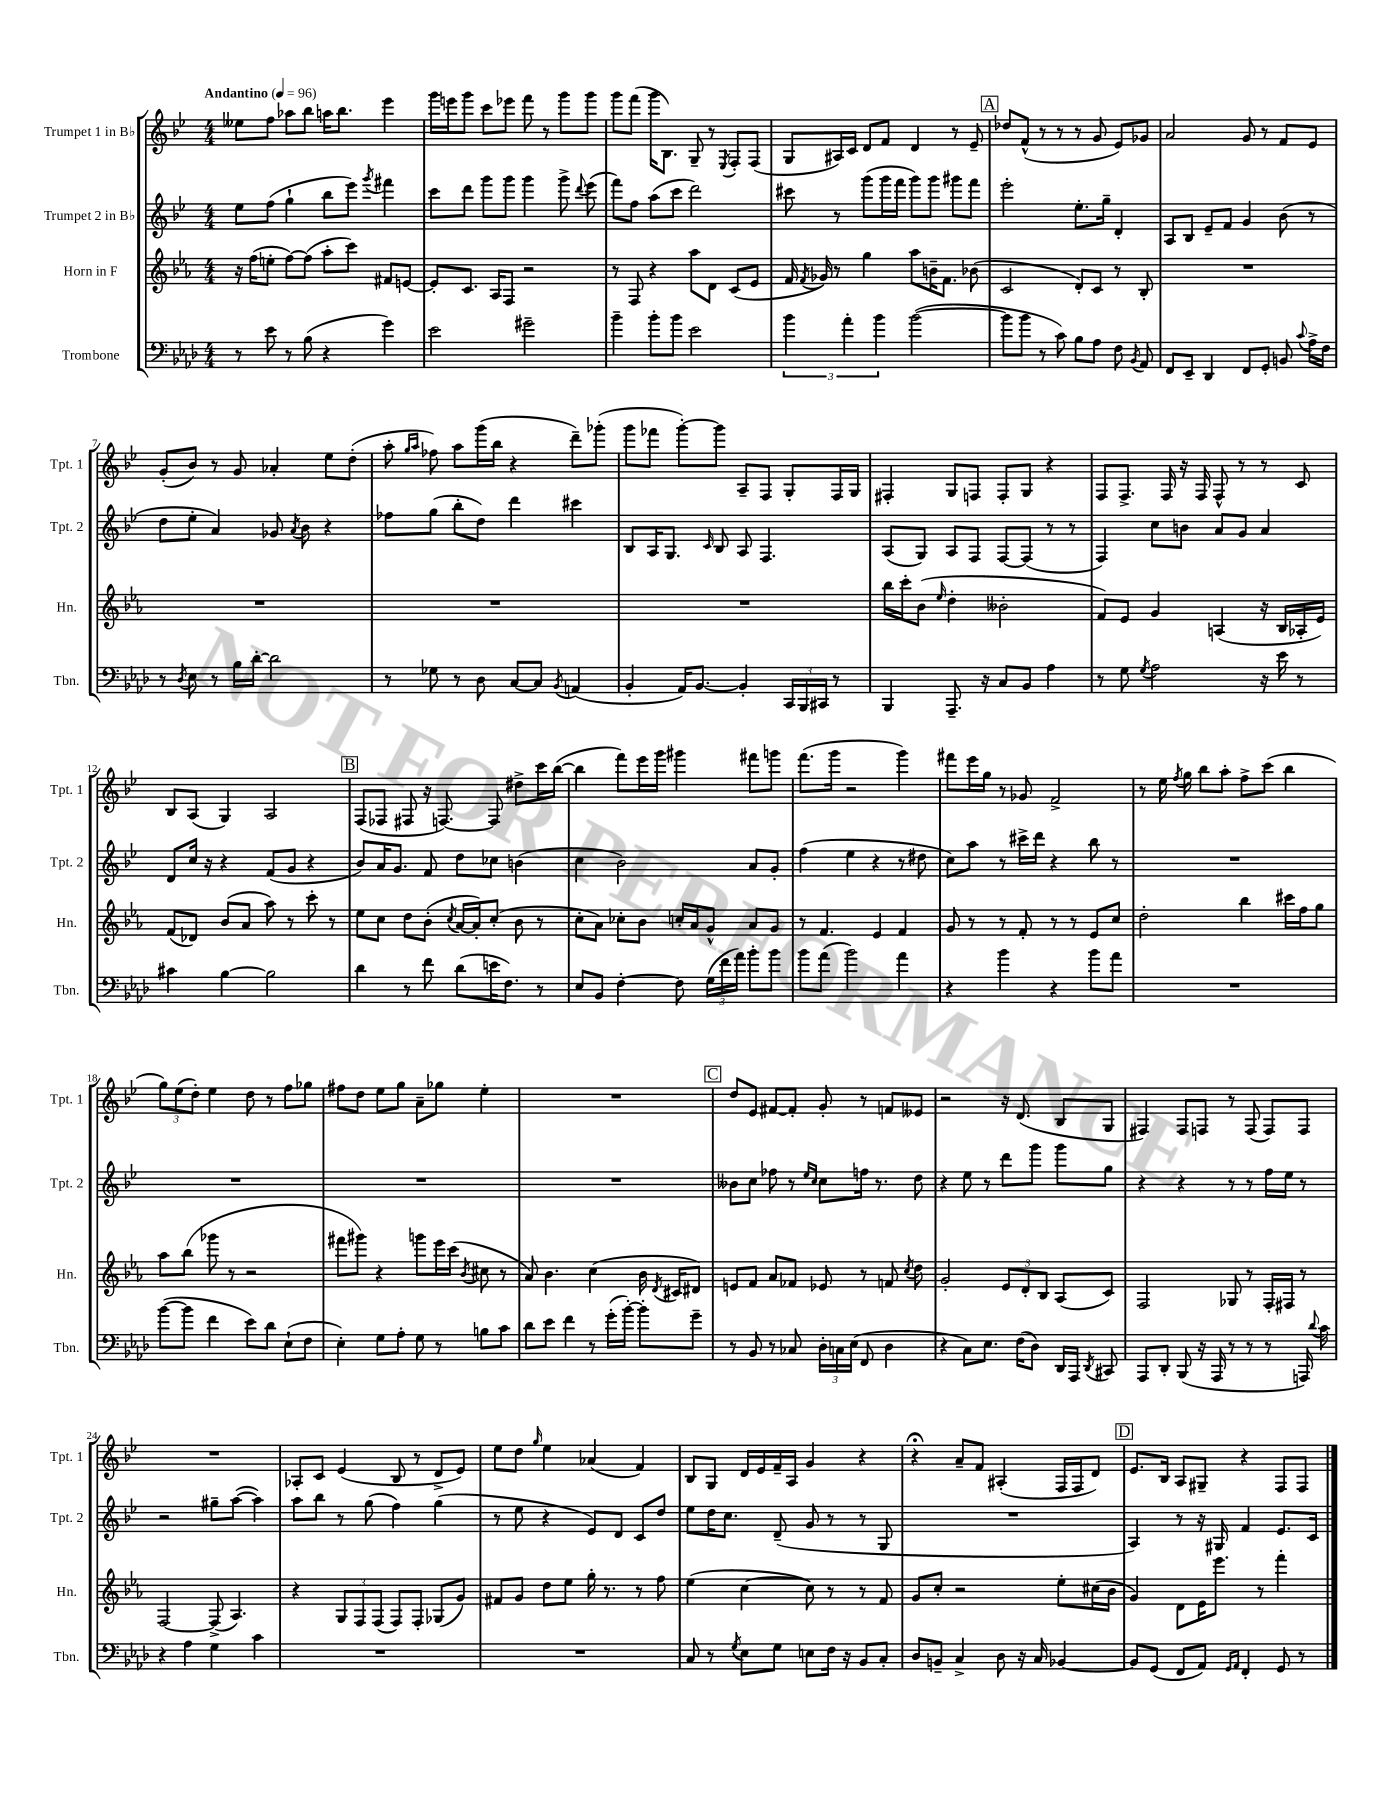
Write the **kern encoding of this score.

**kern	**kern	**kern	**kern
*staff4	*staff3	*staff2	*staff1
*clefF4	*clefG2	*clefG2	*clefG2
*k[b-e-a-d-]	*k[b-e-a-]	*k[b-e-]	*k[b-e-]
*M4/4	*M4/4	*M4/4	*M4/4
*MM96	*MM96	*MM96	*MM96
8r	16r	8ee-	8ee--
.	(16ff	.	.
8e-	8ee'	(8ff	8ff
8r	[8ff)	4gg`	8aa-
(8B-	(8ff]	.	8bb-
4r	8aa-'	8bb-	16aa
.	.	.	8.bb-
.	8ccc)	8eee-)	.
.	.	8qggg	.
4g)	8f#	4fff#	4eee-
.	[8e	.	.
=	=	=	=
2e-	8e']	8ccc	16ggg
.	.	.	16eee
.	8.c	8ddd	8ggg
.	.	8ggg	8ccc
.	16A-	.	.
.	8F	8ggg	8eee-
2g#~	2r	4ggg	8fff
.	.	.	8r
.	.	8ggg^	8ggg
.	.	8qqddd	.
.	.	(8eee-	8ggg
=	=	=	=
4b-~	8r	8fff)	8ggg
.	8F	8ff	(8fff
8b-'	4r	(8aa	16ggg
.	.	.	8.B-)
8b-	.	8ccc	.
2e-	8aa-	2ddd)	8G~
.	8d	.	8r
.	.	.	8qE-
.	(8c	.	8F'
.	8e-	.	(8F
=	=	=	=
6b-	16f	8ccc#	8G
.	8qf	.	.
.	16g-)	.	.
.	8r	8r	16A#)
6a-'	.	.	.
.	.	.	16c
.	4gg	(8ggg	8d
6b-	.	.	.
.	.	16ggg	8f
.	.	16fff	.
([2b-	8aa-	8ggg)	4d
.	16b~	8ggg	.
.	8.f	.	.
.	.	8ggg#	8r
.	(8b-	8fff	8e-~
=	=	=	=
8b-]	2c	2eee-'	8dd-
8b-	.	.	(8f^^
8r	.	.	8r
8c)	.	.	8r
8B-	8d')	8.ee-'	8r
8A-	8c	.	8g
.	.	16gg~	.
8F	8r	4d'	8e-)
8qBB-	.	.	.
8AA-	8B-'	.	8g-
=	=	=	=
8FF	1r	8A	2a
8EE-~	.	8B-	.
4DD-	.	8e-~	.
.	.	8f	.
8FF	.	4g	8g
8GG'	.	.	8r
8BB	.	(8b-	8f
8qqc	.	.	.
16A-^	.	8r	8e-
16F	.	.	.
=	=	=	=
8r	1r	8dd	(8g'
8qD-	.	.	.
8E-	.	8ee-'	8b-)
8r	.	4a)	8r
16B-	.	.	8g
[16d-'	.	.	.
2d-]	.	8g-	4a-'
.	.	8qa	.
.	.	8b-	.
.	.	4r	8ee-
.	.	.	(8dd'
=	=	=	=
8r	1r	8ff-	8aa'
.	.	.	16qqgg
.	.	.	16qqaa
8G-	.	(8gg	8ff-)
8r	.	8bb-'	8aa
8D-	.	8dd)	(16ggg
.	.	.	16bb-
[8C	.	4ddd	4r
8C]	.	.	.
8qBB-	.	.	.
(4AA	.	4ccc#	8ddd~)
.	.	.	(8ggg-'
=	=	=	=
4BB-'	1r	8B-	8ggg
.	.	16A	8fff-
.	.	8.G	.
16AA-)	.	.	[8ggg')
[8.BB-	.	.	.
.	.	16qqc	.
.	.	8B-	8ggg]
4BB-']	.	8A	8A~
.	.	4.F	8F
24CC	.	.	8G'
24BBB-	.	.	.
24CC#	.	.	.
8r	.	.	16F
.	.	.	16G
=	=	=	=
4BBB-	16bb-	(8A	4F#'
.	16ccc'	.	.
.	(8b-	8G)	.
.	16qqee-	.	.
8.AAA-~	4dd'	8A	8G
.	.	8F	8F
16r	.	.	.
8C	2b--'	[8F	8F'
8BB-	.	(8F]	8G
4A-	.	8r	4r
.	.	8r	.
=	=	=	=
8r	8f)	4F)	8F
8G	8e-	.	8.F^
8qG	.	.	.
2A-	4g	8cc	.
.	.	.	16F
.	.	8b	16r
.	.	.	16F
.	(4A	8a	8F^^
.	.	8g	8r
16r	16r	4a	8r
16e-	16B-	.	.
8r	16A-'	.	8c
.	16e-)	.	.
=	=	=	=
4c#	(8f	8d	8B-
.	8d-)	16cc	(8A
.	.	16r	.
[4B-	(8b-	4r	4G)
.	8a-	.	.
2B-]	8aa-)	(8f	2A
.	8r	8g	.
.	8ccc'	4r	.
.	8r	.	.
=	=	=	=
4d-	8ee-	8b-)	(8F
.	8cc	16a	8F-
.	.	8.g	.
8r	8dd	.	8F#
8f	(8b-'	8f	16r
.	.	.	[8.F)
.	8qcc	.	.
(8d-	[16a-	8dd	.
.	16a-'])	.	.
16e	(8cc'	8cc-	8F]
8.F)	.	.	.
.	8b-	(4b	8dd#^
8r	8r	.	16ccc
.	.	.	([16bb-
=	=	=	=
8E-	8cc'	4cc	4bb-]
8BB-	8a-)	.	.
[4F'	8cc-'	2b-)	8fff)
.	8b-	.	16eee-
.	.	.	16ggg
8F]	16cc'	.	4ggg#
.	16a-	.	.
(24G	8g^^	.	.
24f	.	.	.
24a-)	.	.	.
8b-'	8a-	8a	8fff#
8b-	8g	8g'	8ggg
=	=	=	=
8b-	8r	(4ff	(8.fff
(8a-	4.f	.	.
.	.	.	16ggg
2b-)	.	4ee-	2r
.	4e-	4r	.
4a-	4f	8r	4ggg)
.	.	8dd#	.
=	=	=	=
4r	8g	8cc)	8fff#
.	8r	8aa	16eee-
.	.	.	16gg
4b-	8r	8r	8r
.	8f'	16ccc#^	8g-
.	.	16ddd	.
4r	8r	4r	2f^
.	8r	.	.
8b-	8e-	8bb-	.
8a-	8cc	8r	.
=	=	=	=
1r	2dd'	1r	8r
.	.	.	16ee-
.	.	.	8qff
.	.	.	16gg
.	.	.	8bb-
.	.	.	8aa'
.	4bb-	.	8ff^
.	.	.	(8ccc
.	16ccc#	.	4bb-
.	16ff	.	.
.	8gg	.	.
=	=	=	=
([8b-	8aa-	1r	12gg)
.	.	.	(12ee-
8b-]	(8bb-	.	.
.	.	.	12dd')
4f	8ggg-	.	4ee-
.	8r	.	.
8e-)	2r	.	8dd
8d-	.	.	8r
(8E-`	.	.	8ff
8F	.	.	8gg-
=	=	=	=
4E-')	8fff#	1r	8ff#
.	8ggg#)	.	8dd
8G	4r	.	8ee-
8A-'	.	.	8gg
8G	8ggg	.	8a~
8r	16eee-	.	8gg-
.	(16ccc	.	.
.	8qb-	.	.
8B	8cc#	.	4ee-'
8c	8r	.	.
=	=	=	=
8d-	8a-)	1r	1r
8e-	4.b-	.	.
4f	.	.	.
8r	(4cc	.	.
(16g'	.	.	.
[16b-')	.	.	.
8b-']	16b-	.	.
.	8qd	.	.
.	16c#	.	.
8g~	8d#)	.	.
=	=	=	=
8r	8e	8b--	8dd
8BB-	8f	8cc	8e-
8r	8a-	8ff-	[8f#
8C-	8f-	8r	8f#']
.	.	16qqee-	.
.	.	16qqcc	.
24D-'	8e-	8cc	8g'
24C	.	.	.
(24E-	.	.	.
8FF	8r	16ff	8r
.	.	8.r	.
4D-	8f	.	8f
.	8qcc	.	.
.	8dd	8dd	8e--
=	=	=	=
4r	2g'	4r	2r
8C)	.	8ee-	.
8.E-	.	8r	.
.	12e-	8ddd	16r
(16F	.	.	(8.d
.	12d'	.	.
8D-)	.	8ggg	.
.	12B-	.	.
16DD-	(8A-	8ggg	8B-
16AAA-	.	.	.
8qDD-	.	.	.
8CC#	8c)	8gg	8G
=	=	=	=
8AAA-	2F	4r	4F#)
8DD-'	.	.	.
(8BBB-	.	4r	8F#
16r	.	.	8F
16AAA-	.	.	.
8r	8G-	8r	8r
8r	8r	8r	(8F
8r	16F'	16ff	8F)
.	16F#	16ee-	.
16AAA)	8r	8r	8F
8qqd-	.	.	.
16c	.	.	.
=	=	=	=
4r	[2F	2r	1r
4A-	.	.	.
4G	(8F^]	8gg#~	.
.	4.A-)	([8aa	.
4c	.	4aa])	.
=	=	=	=
1r	4r	8aa	8A-'
.	.	8bb-	8c
.	12G	8r	(4e-
.	12F	.	.
.	.	(8gg	.
.	(12F	.	.
.	8F)	4ff)	8B-
.	8F'	.	8r
.	(8G-	(4gg	8d^
.	8g)	.	8e-)
=	=	=	=
1r	8f#	8r	8ee-
.	8g	8ee-	8dd
.	.	.	16qqgg
.	8dd	4r	4ee-
.	8ee-	.	.
.	16gg'	8e-)	(4a-
.	8.r	.	.
.	.	8d	.
.	8r	8c	4f)
.	8ff	8dd	.
=	=	=	=
8C	(4ee-	8ee-	8B-
8r	.	16dd	8G
.	.	8.cc	.
8qG	.	.	.
8E-	[4cc	.	16d
.	.	.	16e-
8G	.	(8d~	16f~
.	.	.	16A
8E	8cc])	8g	4g
16F	8r	8r	.
16r	.	.	.
8BB-	8r	8r	4r
8C'	8f	8G	.
=	=	=	=
8D-	8g	1r	4r;
8BB~	8cc'	.	.
4C^	2r	.	8a~
.	.	.	8f
8D-	.	.	(4A#'
16r	.	.	.
16C	.	.	.
[4BB-	8ee-'	.	16F
.	.	.	16F
.	(16cc#	.	8d)
.	16b-	.	.
=	=	=	=
8BB-]	4g)	4A)	8.e-
(8GG	.	.	.
.	.	.	16B-
8FF	8d	8r	8A
8AA-)	16e-	16r	8G#~
.	8.eee-	16G#	.
16qqGG	.	.	.
16qqAA-	.	.	.
4FF'	.	4f	4r
.	8r	.	.
8GG	4fff'	8.e-	8F
8r	.	.	8F
.	.	16c	.
==	==	==	==
*-	*-	*-	*-
